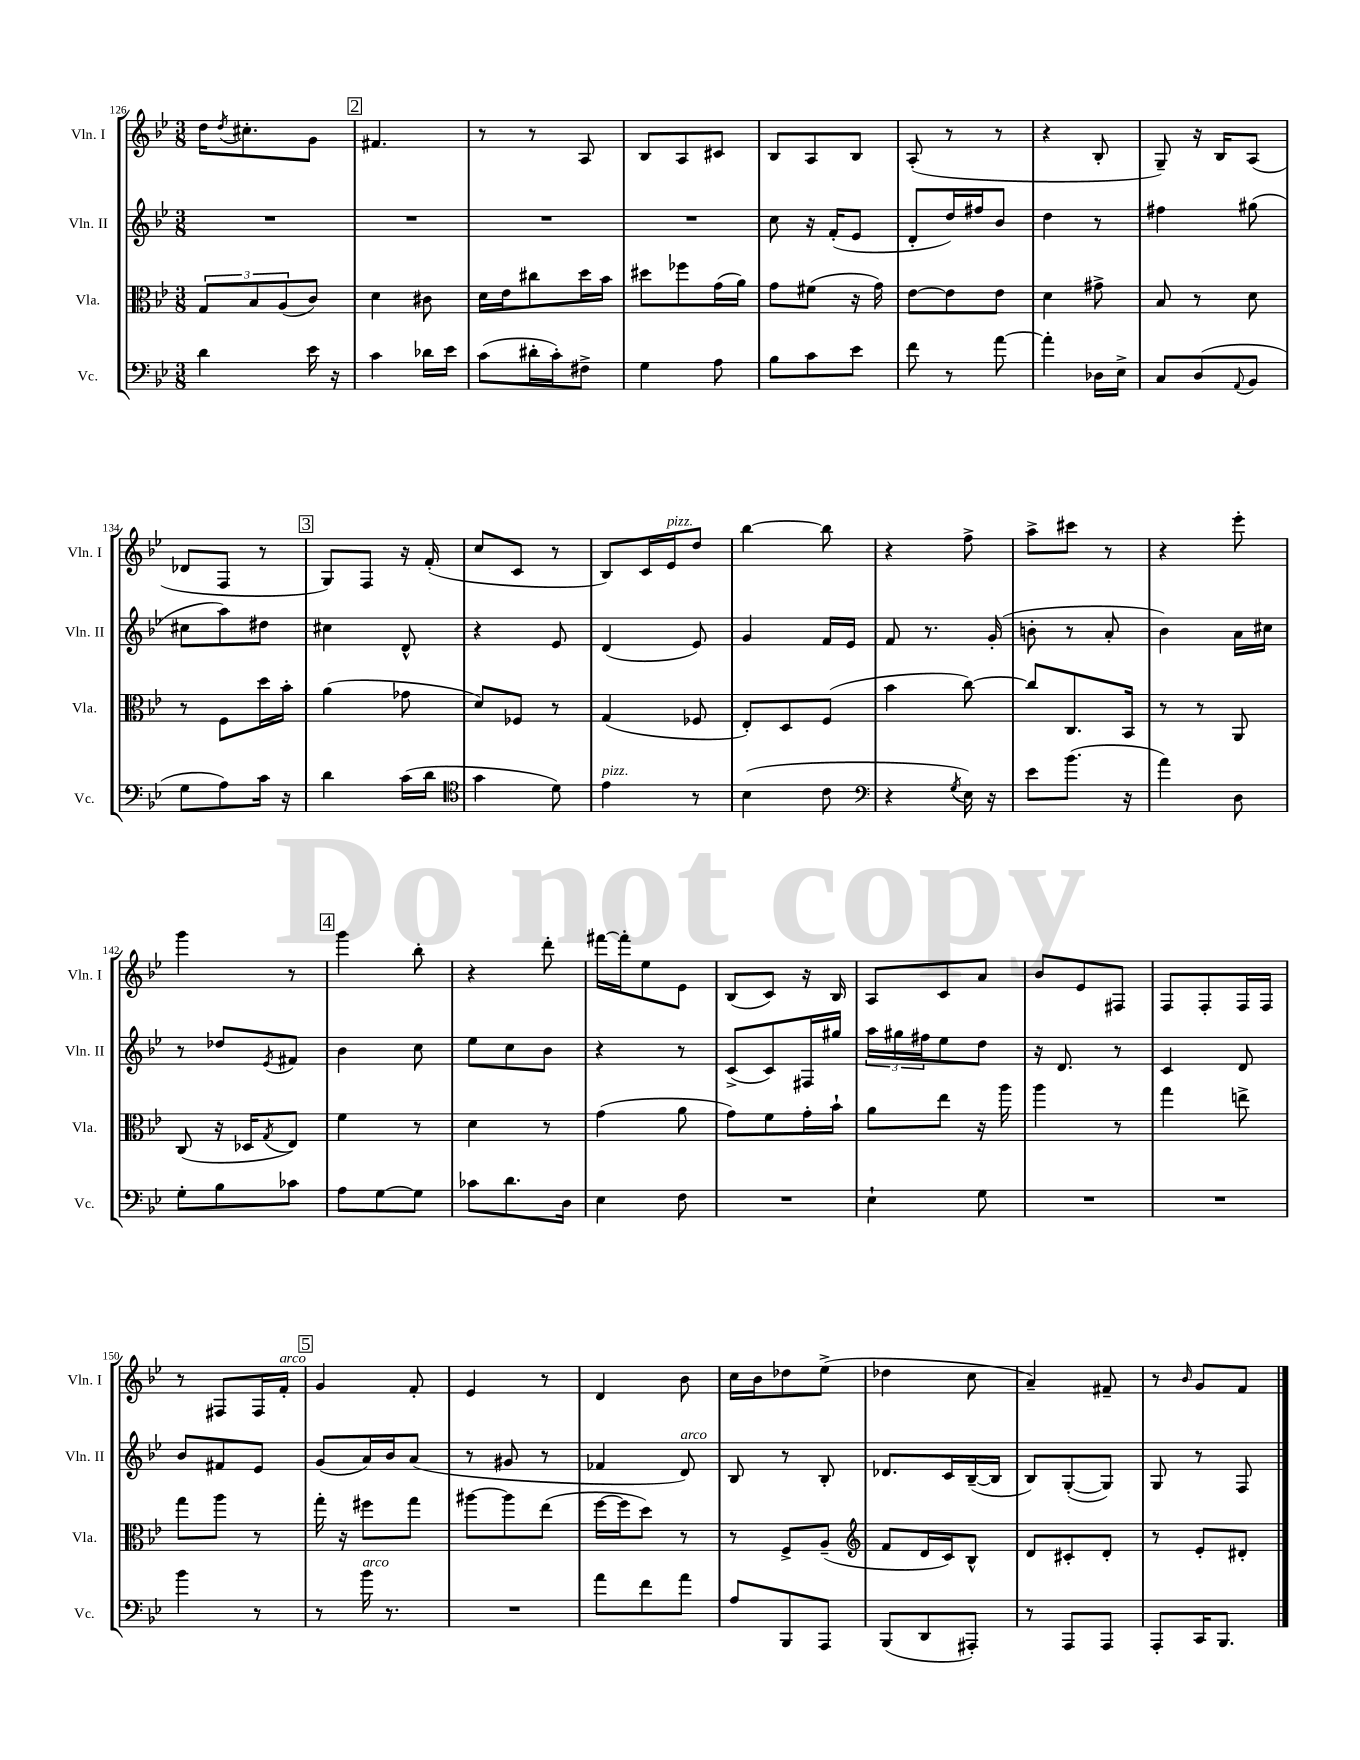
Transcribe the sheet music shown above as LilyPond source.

<<
\new StaffGroup <<
\new Staff = "s0" \with { instrumentName = "Vln. I" shortInstrumentName = "Vln. I" } {
    \clef treble \key bes \major \numericTimeSignature \time 3/8
    d''16 \acciaccatura { d''8 } cis''8.-. g'8 |
    \mark \markup { \box "2" } fis'4. |
    r8 r8 a8 |
    bes8 a8 cis'8 |
    bes8 a8 bes8 |
    a8-.( r8 r8 |
    r4 bes8-. |
    g8--) r16 bes16 a8( |
    des'8 f8 r8 |
    \mark \markup { \box "3" } g8) f8 r16 f'16-.( |
    c''8 c'8 r8 |
    bes8) c'16 ees'16^\markup { \italic "pizz." } d''8 |
    bes''4~ bes''8 |
    r4 f''8-> |
    a''8-> cis'''8 r8 |
    r4 ees'''8-. |
    g'''4 r8 |
    \mark \markup { \box "4" } g'''4 bes''8-. |
    r4 d'''8-. |
    fis'''16~ fis'''16-. ees''8 ees'8 |
    bes8( c'8) r16 bes16 |
    a8 c'8 a'8 |
    bes'8 ees'8 fis8 |
    f8 f8-. f16 f16 |
    r8 fis8 fis16 f'16-.^\markup { \italic "arco" } |
    \mark \markup { \box "5" } g'4 f'8-. |
    ees'4 r8 |
    d'4 bes'8 |
    c''16 bes'16 des''8 ees''8->( |
    des''4 c''8 |
    a'4--) fis'8-- |
    r8 \grace { bes'16 } g'8 f'8 \bar "|." |
}
\new Staff = "s1" \with { instrumentName = "Vln. II" shortInstrumentName = "Vln. II" } {
    \clef treble \key bes \major \numericTimeSignature \time 3/8
    R4. |
    \mark \markup { \box "2" } R4. |
    R4. |
    R4. |
    c''8 r16 f'16-.( ees'8 |
    d'8-. d''16) fis''16 bes'8 |
    d''4 r8 |
    fis''4 gis''8( |
    cis''8 a''8) dis''8 |
    \mark \markup { \box "3" } cis''4 d'8-^ |
    r4 ees'8 |
    d'4( ees'8) |
    g'4 f'16 ees'16 |
    f'8 r8. g'16-.( |
    b'8-. r8 a'8-. |
    bes'4) a'16 cis''16 |
    r8 des''8 \acciaccatura { ees'8 } fis'8 |
    \mark \markup { \box "4" } bes'4 c''8 |
    ees''8 c''8 bes'8 |
    r4 r8 |
    c'8->( c'8) fis16 gis''16 |
    \tuplet 3/2 { a''16 gis''16 fis''16 } ees''8 d''8 |
    r16 d'8. r8 |
    c'4 d'8 |
    bes'8 fis'8 ees'8 |
    \mark \markup { \box "5" } g'8( a'16) bes'16 a'8( |
    r8 gis'8 r8 |
    fes'4 d'8^\markup { \italic "arco" }) |
    bes8 r8 bes8-. |
    des'8. c'16 bes16~--( bes16 |
    bes8) g8~-.( g8) |
    g8 r8 f8 \bar "|." |
}
\new Staff = "s2" \with { instrumentName = "Vla." shortInstrumentName = "Vla." } {
    \clef alto \key bes \major \numericTimeSignature \time 3/8
    \tuplet 3/2 { g8 bes8 a8( } c'8) |
    \mark \markup { \box "2" } d'4 cis'8 |
    d'16 ees'16 cis''8 d''16 bes'16 |
    dis''8 fes''8 g'16( a'16) |
    g'8 fis'8( r16 g'16) |
    ees'8~ ees'8 ees'8 |
    d'4 gis'8-> |
    bes8 r8 d'8 |
    r8 f8 d''16 bes'16-. |
    \mark \markup { \box "3" } a'4( ges'8 |
    d'8) fes8 r8 |
    g4( fes8 |
    ees8-.) d8 f8( |
    bes'4 c''8~) |
    c''8 c8. bes,16 |
    r8 r8 a,8 |
    c8( r16 des16 \acciaccatura { g8 } ees8) |
    \mark \markup { \box "4" } f'4 r8 |
    d'4 r8 |
    g'4( a'8 |
    g'8) f'8 g'16-. bes'16-! |
    a'8 ees''8 r16 a''16 |
    a''4 r8 |
    g''4 e''8-> |
    g''8 a''8 r8 |
    \mark \markup { \box "5" } g''16-. r16 fis''8 g''8 |
    ais''8~ ais''8 ees''8( |
    f''16~ f''16 d''8) r8 |
    r8 f8-> a8--( |
    \clef treble f'8 d'16 c'16) bes8-^ |
    d'8 cis'8-. d'8-. |
    r8 ees'8-. dis'8-. \bar "|." |
}
\new Staff = "s3" \with { instrumentName = "Vc." shortInstrumentName = "Vc." } {
    \clef bass \key bes \major \numericTimeSignature \time 3/8
    d'4 ees'16 r16 |
    \mark \markup { \box "2" } c'4 des'16 ees'16 |
    c'8( dis'16-. c'16-.) fis8-> |
    g4 a8 |
    bes8 c'8 ees'8 |
    f'8 r8 a'8~ |
    a'4-. des16 ees16-> |
    c8 d8( \appoggiatura { a,8 } bes,8 |
    g8 a8) c'16 r16 |
    \mark \markup { \box "3" } d'4 c'16( d'16 |
    \clef tenor g'4 d'8) |
    ees'4^\markup { \italic "pizz." } r8 |
    bes4( c'8 |
    \clef bass r4 \acciaccatura { g8 } ees16) r16 |
    ees'8 bes'8.( r16 |
    a'4) d8 |
    g8-. bes8 ces'8 |
    \mark \markup { \box "4" } a8 g8~ g8 |
    ces'8 d'8. d16 |
    ees4 f8 |
    R4. |
    ees4-! g8 |
    R4. |
    R4. |
    bes'4 r8 |
    \mark \markup { \box "5" } r8 bes'16^\markup { \italic "arco" } r8. |
    R4. |
    a'8 f'8 a'8 |
    a8 bes,,8 a,,8 |
    bes,,8( d,8 ais,,8-.) |
    r8 a,,8 a,,8 |
    a,,8-. c,16 bes,,8. \bar "|." |
}
>>
>>
\layout { \context { \Score currentBarNumber = #126 } }
